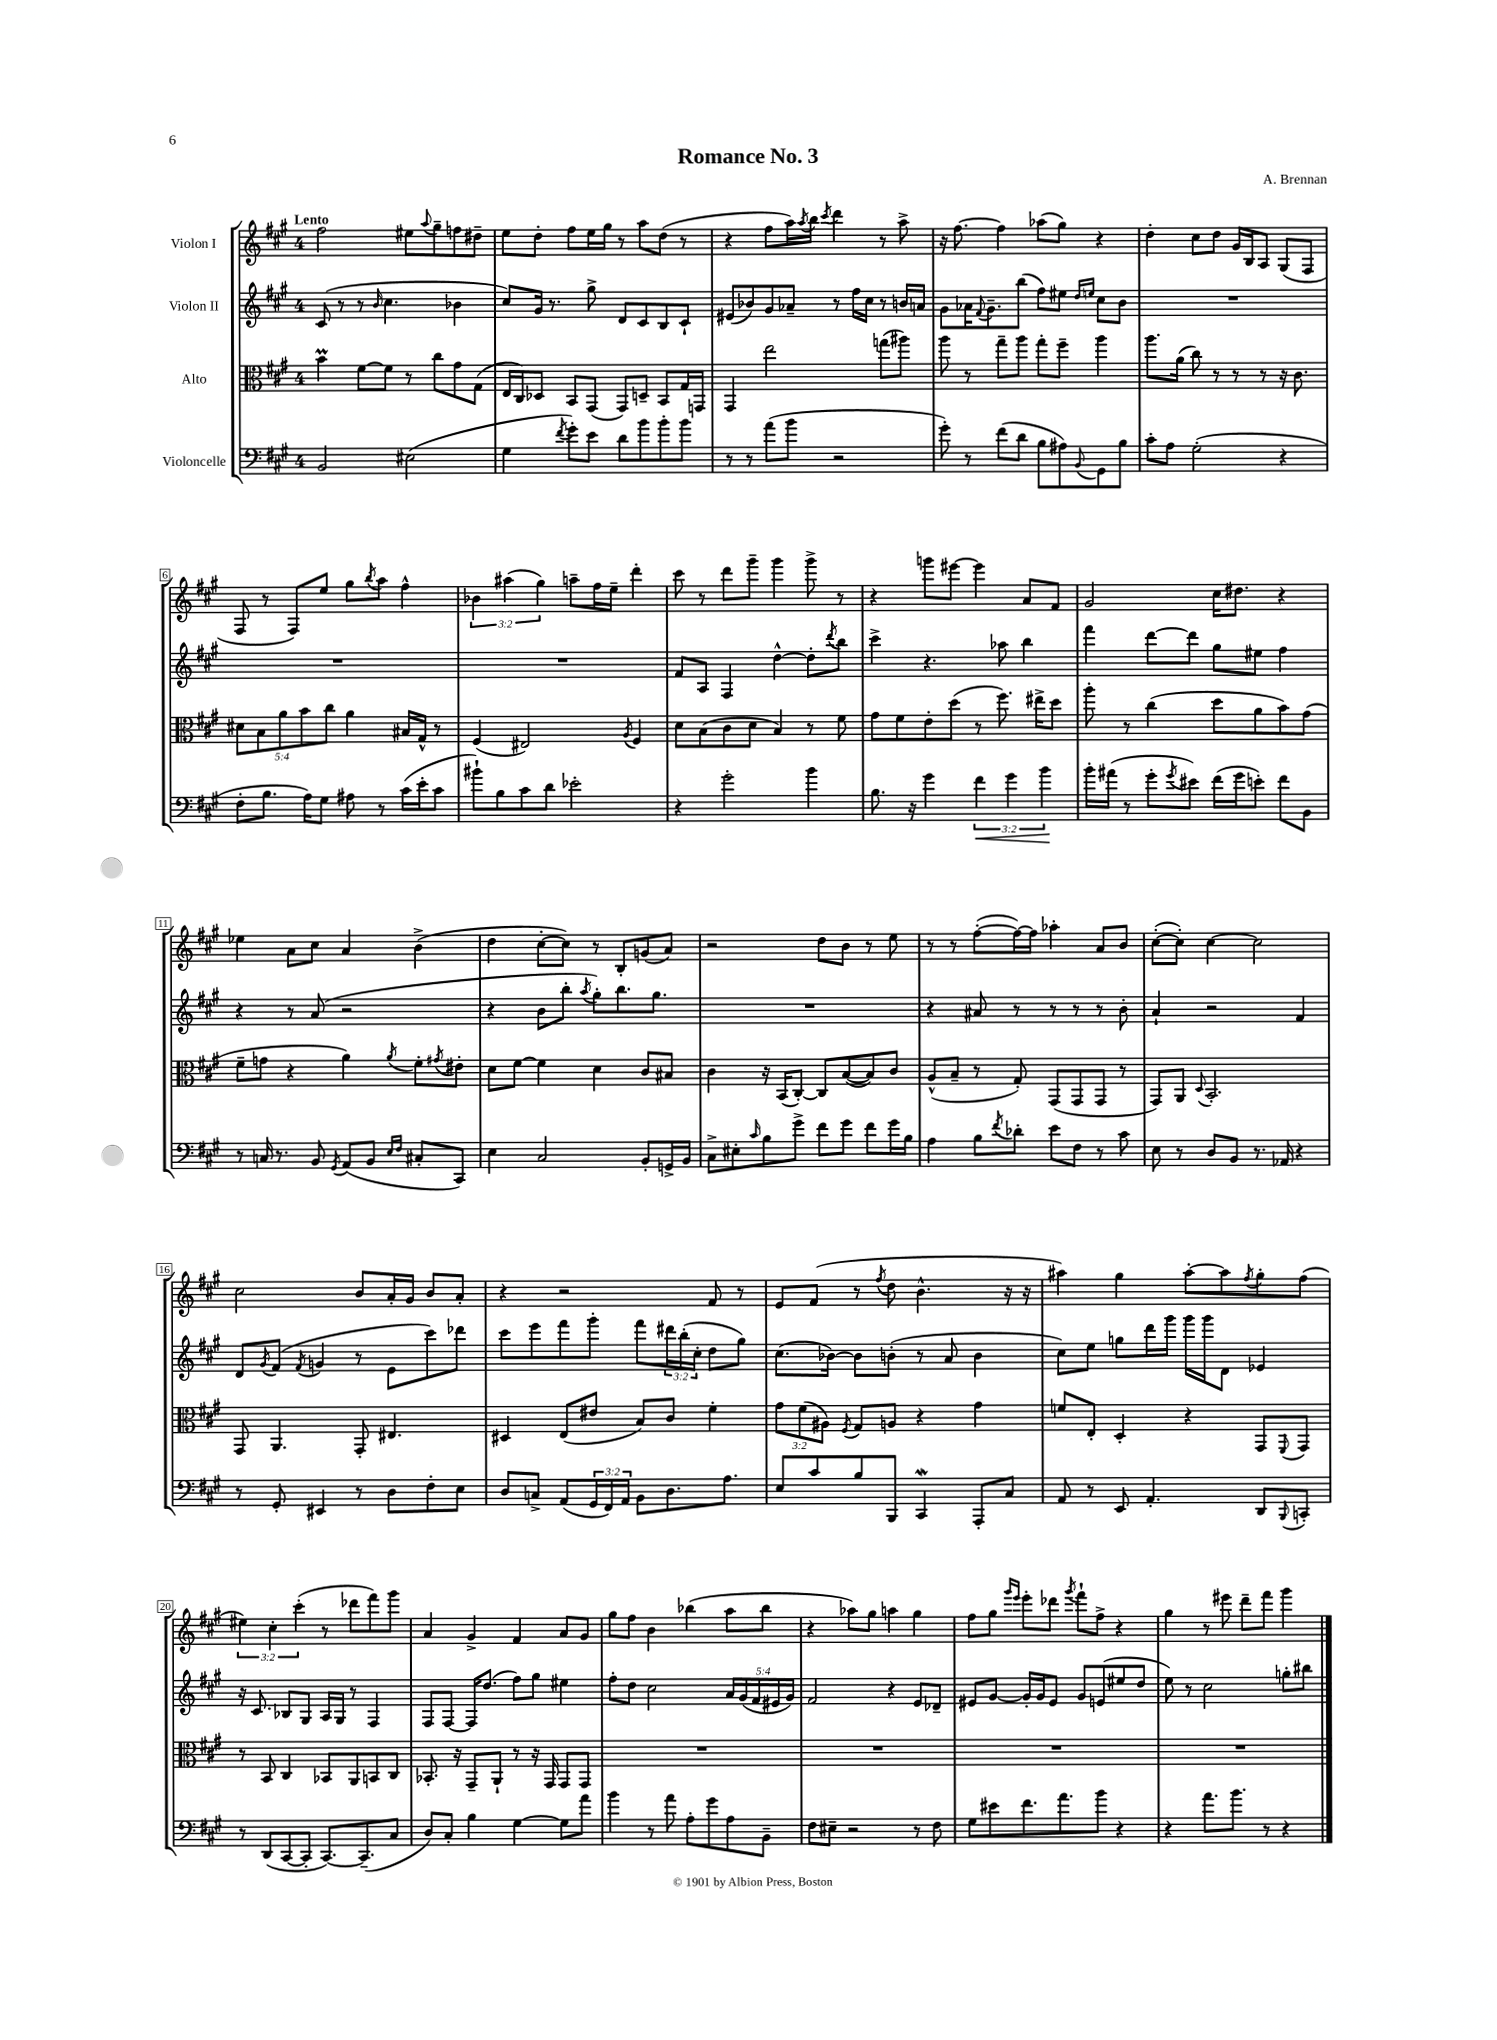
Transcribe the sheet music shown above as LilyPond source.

\header { title = "Romance No. 3" composer = "A. Brennan" }
<<
\new StaffGroup <<
\new Staff = "s0" \with { instrumentName = "Violon I" } {
    \clef treble \key a \major \once \override Staff.TimeSignature.style = #'single-digit \time 4/4 \override Staff.TupletNumber.text = #tuplet-number::calc-fraction-text \tempo "Lento"
    fis''2 eis''8 \appoggiatura { a''8 } gis''8-- f''8 dis''8-- |
    e''8 d''8-. fis''8 e''16 gis''16 r8 a''8 d''8( r8 |
    r4 fis''8 a''16) \acciaccatura { a''8 } b''16 \acciaccatura { cis'''8 } d'''4 r8 a''8-> |
    r16 fis''8.~ fis''4 aes''8( gis''8) r4 |
    d''4-. cis''8 d''8 gis'16 b16 a8 gis8( fis8 |
    fis8 r8 fis8) e''8 gis''8 \acciaccatura { b''8 } a''8 fis''4-^ |
    \tuplet 3/2 { bes'4 ais''4( gis''4) } a''8-- fis''16 e''16-- d'''4-. |
    cis'''8 r8 d'''8 gis'''8-- gis'''4 gis'''8-> r8 |
    r4 g'''8 eis'''8~ eis'''4 a'8 fis'8 |
    gis'2 cis''16 dis''8. r4 |
    ees''4 a'8 cis''8 a'4 b'4->( |
    d''4 cis''8~-. cis''8) r8 b8-. g'8( a'8) |
    r2 d''8 b'8 r8 e''8 |
    r8 r8 fis''8~-.( fis''16~) fis''16 aes''4-. a'8 b'8 |
    cis''8~-.( cis''8-.) cis''4~ cis''2 |
    cis''2 b'8 a'16-. gis'16 b'8 a'8-. |
    r4 r2 fis'8 r8 |
    e'8 fis'8( r8 \acciaccatura { fis''8 } d''8 b'4.-^ r16 r16 |
    ais''4) gis''4 ais''8~-. ais''8 \acciaccatura { fis''8 } gis''8-. fis''8( |
    \tuplet 3/2 { eis''4) cis''4-. cis'''4-.( } r8 des'''8 fis'''8) gis'''8 |
    a'4 gis'4-> fis'4 a'8 gis'8 |
    gis''8 fis''8 b'4 bes''4( a''8 bes''8 |
    r4 aes''8) gis''8 a''4 gis''4 |
    fis''8 gis''8 \grace { gis'''16 e'''16 } e'''8-. des'''8 \acciaccatura { gis'''8 } fis'''8-! fis''8-> r4 |
    gis''4 r8 eis'''8 d'''8-- fis'''8 gis'''4 \bar "|." |
}
\new Staff = "s1" \with { instrumentName = "Violon II" } {
    \clef treble \key a \major \once \override Staff.TimeSignature.style = #'single-digit \time 4/4 \override Staff.TupletNumber.text = #tuplet-number::calc-fraction-text
    cis'8( r8 r8 \grace { b'16 } cis''4. bes'4 |
    cis''8) gis'16 r8. gis''8-> d'8 cis'8 b8 cis'8-! |
    eis'8( bes'8) gis'8 aes'8-- r8 fis''16 cis''16 r8 b'16 a'16 |
    gis'8 aes'16 \appoggiatura { fis'8 } gis'8.-- b''8( fis''8) eis''8 \grace { d''16 e''16 } cis''8 b'8 |
    R1 |
    R1 |
    R1 |
    fis'8 a8 fis4 d''4~-^ d''8-. \acciaccatura { d'''8 } b''8 |
    cis'''4-> r4. aes''8 b''4 |
    fis'''4 d'''8~ d'''8 gis''8 eis''8 fis''4 |
    r4 r8 a'8( r2 |
    r4 b'8 b''8-. \acciaccatura { a''8 } gis''8-.) b''8. gis''8. |
    R1 |
    r4 ais'8 r8 r8 r8 r8 b'8-. |
    a'4-! r2 fis'4 |
    d'8 \acciaccatura { gis'8 } fis'8( \acciaccatura { fis'8 } g'4 r8 e'8 cis'''8) des'''8 |
    cis'''8 e'''8 fis'''8 gis'''8-. fis'''8 \tuplet 3/2 { dis'''16 b''16-.( cis''16-. } d''8 gis''8) |
    cis''8.( bes'16~) bes'8 b'8-.( r8 a'8 b'4 |
    cis''8) e''8 g''8 d'''16 gis'''16 gis'''16 gis'''16 d'8 ees'4 |
    r16 cis'8. bes8 gis8 a16 gis16 r8 fis4 |
    fis8 fis8~ fis16 d''8.( fis''8) gis''8 eis''4 |
    fis''8-. d''8 cis''2 \tuplet 5/4 { a'16 gis'16( fis'16 eis'16 gis'16) } |
    fis'2 r4 e'8 des'8-- |
    eis'8 gis'8~ gis'16-. gis'16 eis'8 gis'8 e'8( eis''8 d''8 |
    e''8) r8 cis''2 g''8-. bis''8 \bar "|." |
}
\new Staff = "s2" \with { instrumentName = "Alto" } {
    \clef alto \key a \major \once \override Staff.TimeSignature.style = #'single-digit \time 4/4 \override Staff.TupletNumber.text = #tuplet-number::calc-fraction-text
    b'4\prall fis'8~ fis'8 r8 cis''8 gis'8 gis8( |
    e16 cis16) des8 b,8 gis,8( gis,8) d8-- b,8 gis16 g,16 |
    gis,4 e''2 g''8( ais''8) |
    a''8 r8 gis''8-- a''8 gis''8-. fis''8-- a''4 |
    a''8. a'16( cis''8) r8 r8 r8 r16 cis'8. |
    \tuplet 5/4 { dis'8 b8 a'8 b'8 cis''8 } a'4 bis16 gis16-^ r8 |
    fis4( eis2) \acciaccatura { a8 } fis4 |
    d'8 b8( cis'8 d'8 b4) r8 fis'8 |
    gis'8 fis'8 e'8-. d''8( r8 fis''8.) eis''16-> d''8 |
    a''8-. r8 cis''4( d''8 a'8 b'8) gis'8( |
    fis'8-- g'8 r4 a'4) \acciaccatura { a'8 } fis'8-. \acciaccatura { gis'8 } eis'8-. |
    d'8 fis'8~ fis'4 d'4 cis'8 bis8 |
    cis'4 r16 b,16( cis8~-.) cis8 b8~( b8) cis'8 |
    a8-^( b8-- r8 gis8-.) gis,8( gis,8 gis,8 r8 |
    gis,8) a,8 \appoggiatura { d8 } b,2.-. |
    gis,8 a,4. gis,8-. eis4. |
    dis4 e8( eis'8 b8) cis'8 fis'4-. |
    \tuplet 3/2 { gis'8 fis'8( ais8) } \acciaccatura { fis8 } gis8 a8 r4 gis'4 |
    f'8 e8-. d4-. r4 gis,8 \appoggiatura { fis,8 } gis,8 |
    r8 b,8 cis4 bes,8 a,8 b,8 cis8 |
    bes,8.-. r16 gis,8-- a,8-! r8 r16 gis,16 gis,8 gis,8 |
    R1 |
    R1 |
    R1 |
    R1 \bar "|." |
}
\new Staff = "s3" \with { instrumentName = "Violoncelle" } {
    \clef bass \key a \major \once \override Staff.TimeSignature.style = #'single-digit \time 4/4 \override Staff.TupletNumber.text = #tuplet-number::calc-fraction-text
    b,2 eis2( |
    gis4 \acciaccatura { fis'8 } gis'8-.) e'8 d'8 b'8 b'8-. b'8 |
    r8 r8 a'8( b'8 r2 |
    gis'8-.) r8 fis'8( d'8 b8 ais8) \appoggiatura { b,8 } gis,8 b8 |
    cis'8-. a8 gis2-.( r4 |
    fis8-. b8. a16) gis8 ais8 r8 cis'16( e'16-. cis'8 |
    bis'8-!) b8 cis'8 d'8 ees'2-. |
    r4 gis'2-. b'4 |
    b8. r16 gis'4 \tuplet 3/2 { fis'4\< gis'4 b'4\! } |
    b'16-. ais'16( r8 gis'8-. \acciaccatura { gis'8 } eis'8) fis'16( gis'16 e'8-.) fis'8 b,8 |
    r8 c16 r8. b,8 \acciaccatura { gis,8 } a,8( b,8 \grace { e16 fis16 } cis8-. cis,8) |
    e4 cis2 b,8-. g,16-> b,16 |
    cis8-> eis8-. \grace { cis'16 } b8 gis'8-> fis'8 gis'8 fis'8 gis'16 b16 |
    a4 b8 \acciaccatura { fis'8 } des'8-. e'8 fis8 r8 cis'8 |
    e8 r8 d8 b,8 r8. aes,16 r4 |
    r8 gis,8-. eis,4 r8 d8 fis8-. e8 |
    d8 c8-> a,8( \tuplet 3/2 { gis,16 fis,16) a,16 } b,8 d8. a8. |
    e8 cis'8 b8 b,,8 cis,4\mordent a,,8-. cis8 |
    a,8 r8 e,8 a,4.-. d,8 \appoggiatura { b,,8 } c,8-. |
    r8 d,8( cis,8~ cis,8-. cis,8.~) cis,8.--( cis8 |
    d8) cis8-. b4 gis4~ gis8 a'8 |
    b'4 r8 a'8 a8-. gis'8 a8 b,8-- |
    fis8 eis8-- r2 r8 fis8 |
    gis8 eis'8 fis'8. a'8. b'8 r4 |
    r4 a'8. b'8. r8 r4 \bar "|." |
}
>>
>>
\layout { \context { \Score \override BarNumber.stencil = #(make-stencil-boxer 0.1 0.3 ly:text-interface::print) } }
